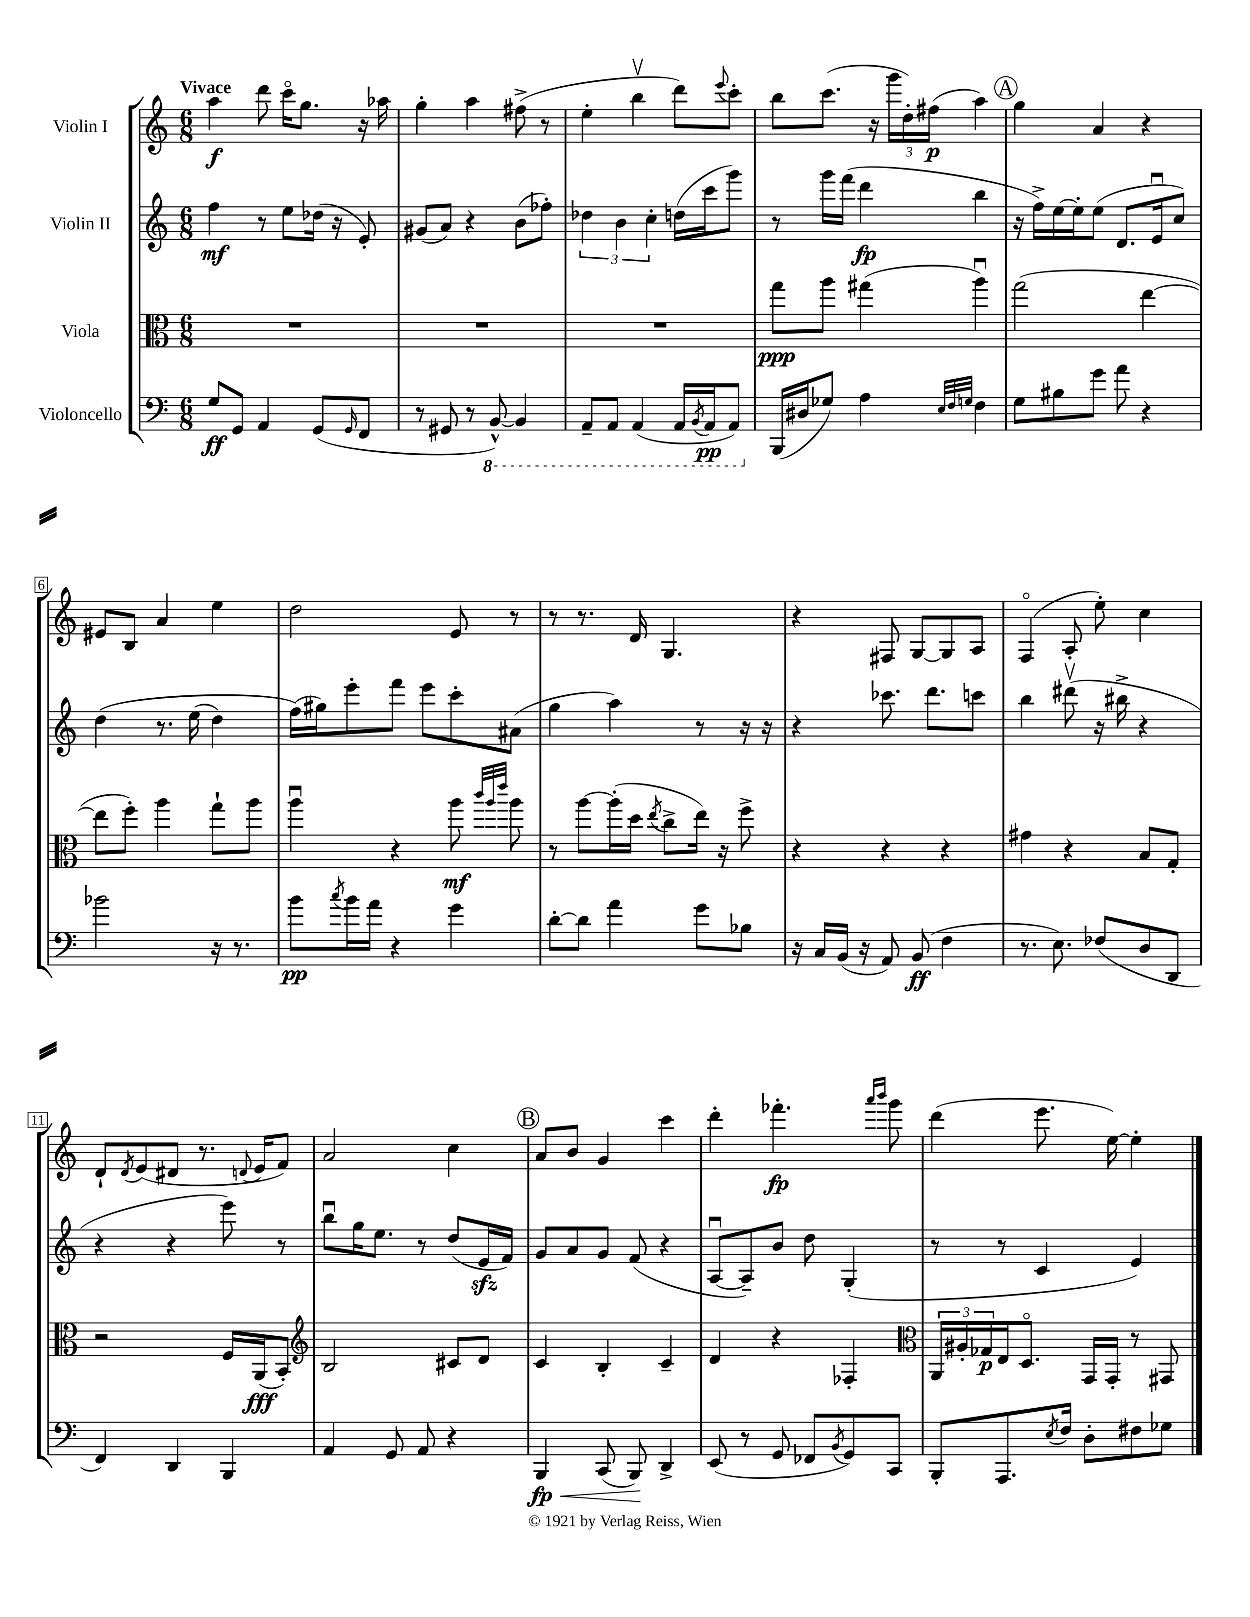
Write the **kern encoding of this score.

**kern	**dynam	**kern	**dynam	**kern	**dynam	**kern	**dynam
*part4	*part4	*part3	*part3	*part2	*part2	*part1	*part1
*staff4	*staff4	*staff3	*staff3	*staff2	*staff2	*staff1	*staff1
*I"Violoncello	*	*I"Viola	*	*I"Violin II	*	*I"Violin I	*
*clefF4	*	*clefC3	*	*clefG2	*	*clefG2	*
*k[]	*	*k[]	*	*k[]	*	*k[]	*
*M6/8	*	*M6/8	*	*M6/8	*	*M6/8	*
=1	=1	=1	=1	=1	=1	=1	=1
!	!	!	!	!	!	!LO:TX:a:B:t=Vivace	!
8G/L	ff	2.r	.	4ff\	mf	4aa\	f
8GG/J	.	.	.	.	.	.	.
4AA/	.	.	.	8r	.	8ddd\	.
.	.	.	.	8ee\L	.	16ccc\KL	.
.	.	.	.	.	.	8.gg\J	.
(8GG/L	.	.	.	(16dd-X\Jk	.	.	.
.	.	.	.	16r	.	.	.
16qqGG/	.	.	.	.	.	.	.
8FF/J	.	.	.	8e'/)	.	16r	.
.	.	.	.	.	.	16aa-X\	.
=2	=2	=2	=2	=2	=2	=2	=2
8r	.	2.r	.	(8g#X/L	.	4gg'\	.
8GG#X/	.	.	.	8a/J)	.	.	.
8r	.	.	.	4r	.	4aa\	.
*8ba	*	*	*	*	*	*	*
[8BBB^^/)	.	.	.	.	.	.	.
4BBB/]	.	.	.	(8b\L	.	(8ff#X^\	.
.	.	.	.	8ff-X'\J)	.	8r	.
=3	=3	=3	=3	=3	=3	=3	=3
8AAA~/L	.	2.r	.	6dd-X\	.	4ee'\	.
8AAA/J	.	.	.	.	.	.	.
.	.	.	.	6b\	.	.	.
(4AAA/	.	.	.	.	.	4bbv\	.
.	.	.	.	6cc'\	.	.	.
16AAA/LL	.	.	.	(16ddn\LL	.	8ddd\L)	.
8qBBB/	.	.	.	.	.	.	.
16AAA/J	pp	.	.	16ccc\J	.	.	.
.	.	.	.	.	.	8qqeee/	.
8AAA/J)	.	.	.	8ggg\J)	.	8ccc'\J	.
=4	=4	=4	=4	=4	=4	=4	=4
*X8ba	*	*	*	*	*	*	*
(16BBB/LL	.	8gg\L	ppp	8r	.	8bb\L	.
16D#X/J	.	.	.	.	.	.	.
8G-X/J)	.	8aa\J	.	16ggg\LL	.	(8.ccc\J	.
.	.	.	.	(16fff\JJ	.	.	.
4A\	.	(4gg#X\	.	4ddd\	fp	.	.
.	.	.	.	.	.	16r	.
.	.	.	.	.	.	24ggg\LL	.
.	.	.	.	.	.	24dd'\)	.
.	.	.	.	.	.	(24ff#X\JJ	p
32qqE/LLL	.	.	.	.	.	.	.
32qqF/	.	.	.	.	.	.	.
32qqGn/JJJ	.	.	.	.	.	.	.
4F\	.	4aau\)	.	4bb\	.	4aa\)	.
!!LO:REH:place=s1:t=A
=5	=5	=5	=5	=5	=5	=5	=5
8G\L	.	(2gg\	.	16r	.	4gg\	.
.	.	.	.	16ff^\LL)	.	.	.
8B#X\	.	.	.	[16ee\	.	.	.
.	.	.	.	16ee'\J]	.	.	.
8g\J	.	.	.	(8ee\J	.	4a/	.
8a\	.	.	.	8.d/L	.	.	.
4r	.	[4ee\	.	.	.	4r	.
.	.	.	.	16eu/k	.	.	.
.	.	.	.	8cc/J)	.	.	.
!!LO:LB:g=z
=6	=6	=6	=6	=6	=6	=6	=6
2b-X\	.	8ee\L]	.	(4dd\	.	8e#X/L	.
.	.	8ff'\J)	.	.	.	8B/J	.
.	.	4aa\	.	8.r	.	4a/	.
.	.	.	.	(16ee\	.	.	.
16r	.	8gg`\L	.	4dd\)	.	4ee\	.
8.r	.	.	.	.	.	.	.
.	.	8aa\J	.	.	.	.	.
=7	=7	=7	=7	=7	=7	=7	=7
8b\L	pp	4aau\	.	(16ff\LL)	.	2dd\	.
.	.	.	.	16gg#X\J)	.	.	.
8qcc/	.	.	.	.	.	.	.
16b\L	.	.	.	8eee'\	.	.	.
16a\JJ	.	.	.	.	.	.	.
4r	.	4r	.	8fff\J	.	.	.
.	.	.	.	8eee\L	.	.	.
4g\	.	8aa\	mf	8ccc'\	.	8e/	.
.	.	32qqccc/LLL	.	.	.	.	.
.	.	32qqaa/	.	.	.	.	.
.	.	32qqeee/JJJ	.	.	.	.	.
.	.	8aa\	.	(8a#X\J	.	8r	.
=8	=8	=8	=8	=8	=8	=8	=8
[8d'\L	.	8r	.	4gg\	.	8r	.
8d\J]	.	[8aa\L	.	.	.	8.r	.
4a\	.	(16aa'\L]	.	4aa\)	.	.	.
.	.	16dd\JJ	.	.	.	16d/	.
.	.	8qee/	.	.	.	.	.
.	.	8cc^\L	.	.	.	4.G/	.
8g\L	.	16ee\Jk)	.	8r	.	.	.
.	.	16r	.	.	.	.	.
8B-X\J	.	8ff^\	.	16r	.	.	.
.	.	.	.	16r	.	.	.
=9	=9	=9	=9	=9	=9	=9	=9
16r	.	4r	.	4r	.	4r	.
16C/LL	.	.	.	.	.	.	.
(16BB/JJ	.	.	.	.	.	.	.
16r	.	.	.	.	.	.	.
8AA/)	.	4r	.	8.ccc-X\	.	8F#X/	.
(8BB/	ff	.	.	.	.	[8G/L	.
.	.	.	.	8.ddd\L	.	.	.
4F\	.	4r	.	.	.	8G/]	.
.	.	.	.	8cccn\J	.	8A/J	.
=10	=10	=10	=10	=10	=10	=10	=10
8.r	.	4g#X\	.	4bb\	.	(4F/	.
8.E\)	.	.	.	.	.	.	.
.	.	4r	.	(8ddd#Xv\	.	8A'/	.
(8F-X/L	.	.	.	16r	.	8ee'\)	.
.	.	.	.	16bb#X^\	.	.	.
8D/	.	8B/L	.	4r	.	4cc\	.
8DD/J	.	8G'/J	.	.	.	.	.
!!LO:LB:g=z
=11	=11	=11	=11	=11	=11	=11	=11
4FF/)	.	2r	.	4r	.	8d`/L	.
.	.	.	.	.	.	8qd/	.
.	.	.	.	.	.	(8e/	.
4DD/	.	.	.	4r	.	8d#X/J	.
.	.	.	.	.	.	8.r	.
4BBB/	.	16F/LL	.	8eee\)	.	.	.
.	.	.	.	.	.	8qqdn/	.
.	.	(16AA/J	fff	.	.	16e/KL	.
.	.	8BB'/J)	.	8r	.	8f/J)	.
=12	=12	=12	=12	=12	=12	=12	=12
*	*	*clefG2	*	*	*	*	*
4AA/	.	2B/	.	8bbu\L	.	2a/	.
.	.	.	.	16gg\K	.	.	.
.	.	.	.	8.ee\J	.	.	.
8GG/	.	.	.	.	.	.	.
8AA/	.	.	.	8r	.	.	.
4r	.	8c#X/L	.	(8dd/L	.	4cc\	.
.	.	8d/J	.	16ezz/L	.	.	.
.	.	.	.	16f/JJ)	.	.	.
!!LO:REH:place=s1:t=B
=13	=13	=13	=13	=13	=13	=13	=13
!	!LO:HP:b	!	!	!	!	!	!
4BBB/	< fp	4c/	.	8g/L	.	8a/L	.
.	.	.	.	8a/	.	8b/J	.
(8CC/	.	4B'/	.	8g/J	.	4g/	.
8BBB/)	.	.	.	(8f/	.	.	.
4DD^/	[	4c~/	.	4r	.	4ccc\	.
=14	=14	=14	=14	=14	=14	=14	=14
(8EE/	.	4d/	.	[8Au/L	.	4ddd'\	.
8r	.	.	.	8A~/])	.	.	.
8GG/	.	4r	.	8b/J	.	4.fff-X'\	fp
8FF-X/L	.	.	.	8dd\	.	.	.
8qBB/	.	.	.	.	.	.	.
8GG/)	.	4F-X'/	.	(4G'/	.	.	.
.	.	.	.	.	.	16qqaaa/LL	.
.	.	.	.	.	.	16qqbbb/JJ	.
8CC/J	.	.	.	.	.	8ggg\	.
=15	=15	=15	=15	=15	=15	=15	=15
*	*	*clefC3	*	*	*	*	*
8BBB'/L	.	24AA/LL	.	8r	.	(4ddd\	.
.	.	24A#X'/	.	.	.	.	.
.	.	24G-X/	p	.	.	.	.
8.AAA/	.	16E/J	.	8r	.	.	.
.	.	8.D/J	.	.	.	.	.
.	.	.	.	4c/	.	8.eee\	.
8qE/	.	.	.	.	.	.	.
16F/Jk	.	.	.	.	.	.	.
8D'\L	.	16GG/LL	.	.	.	.	.
.	.	16GG'/JJ	.	.	.	[16ee\)	.
8F#X\	.	8r	.	4e/)	.	4ee'\]	.
8G-X\J	.	8GG#X/	.	.	.	.	.
==	==	==	==	==	==	==	==
*-	*-	*-	*-	*-	*-	*-	*-
